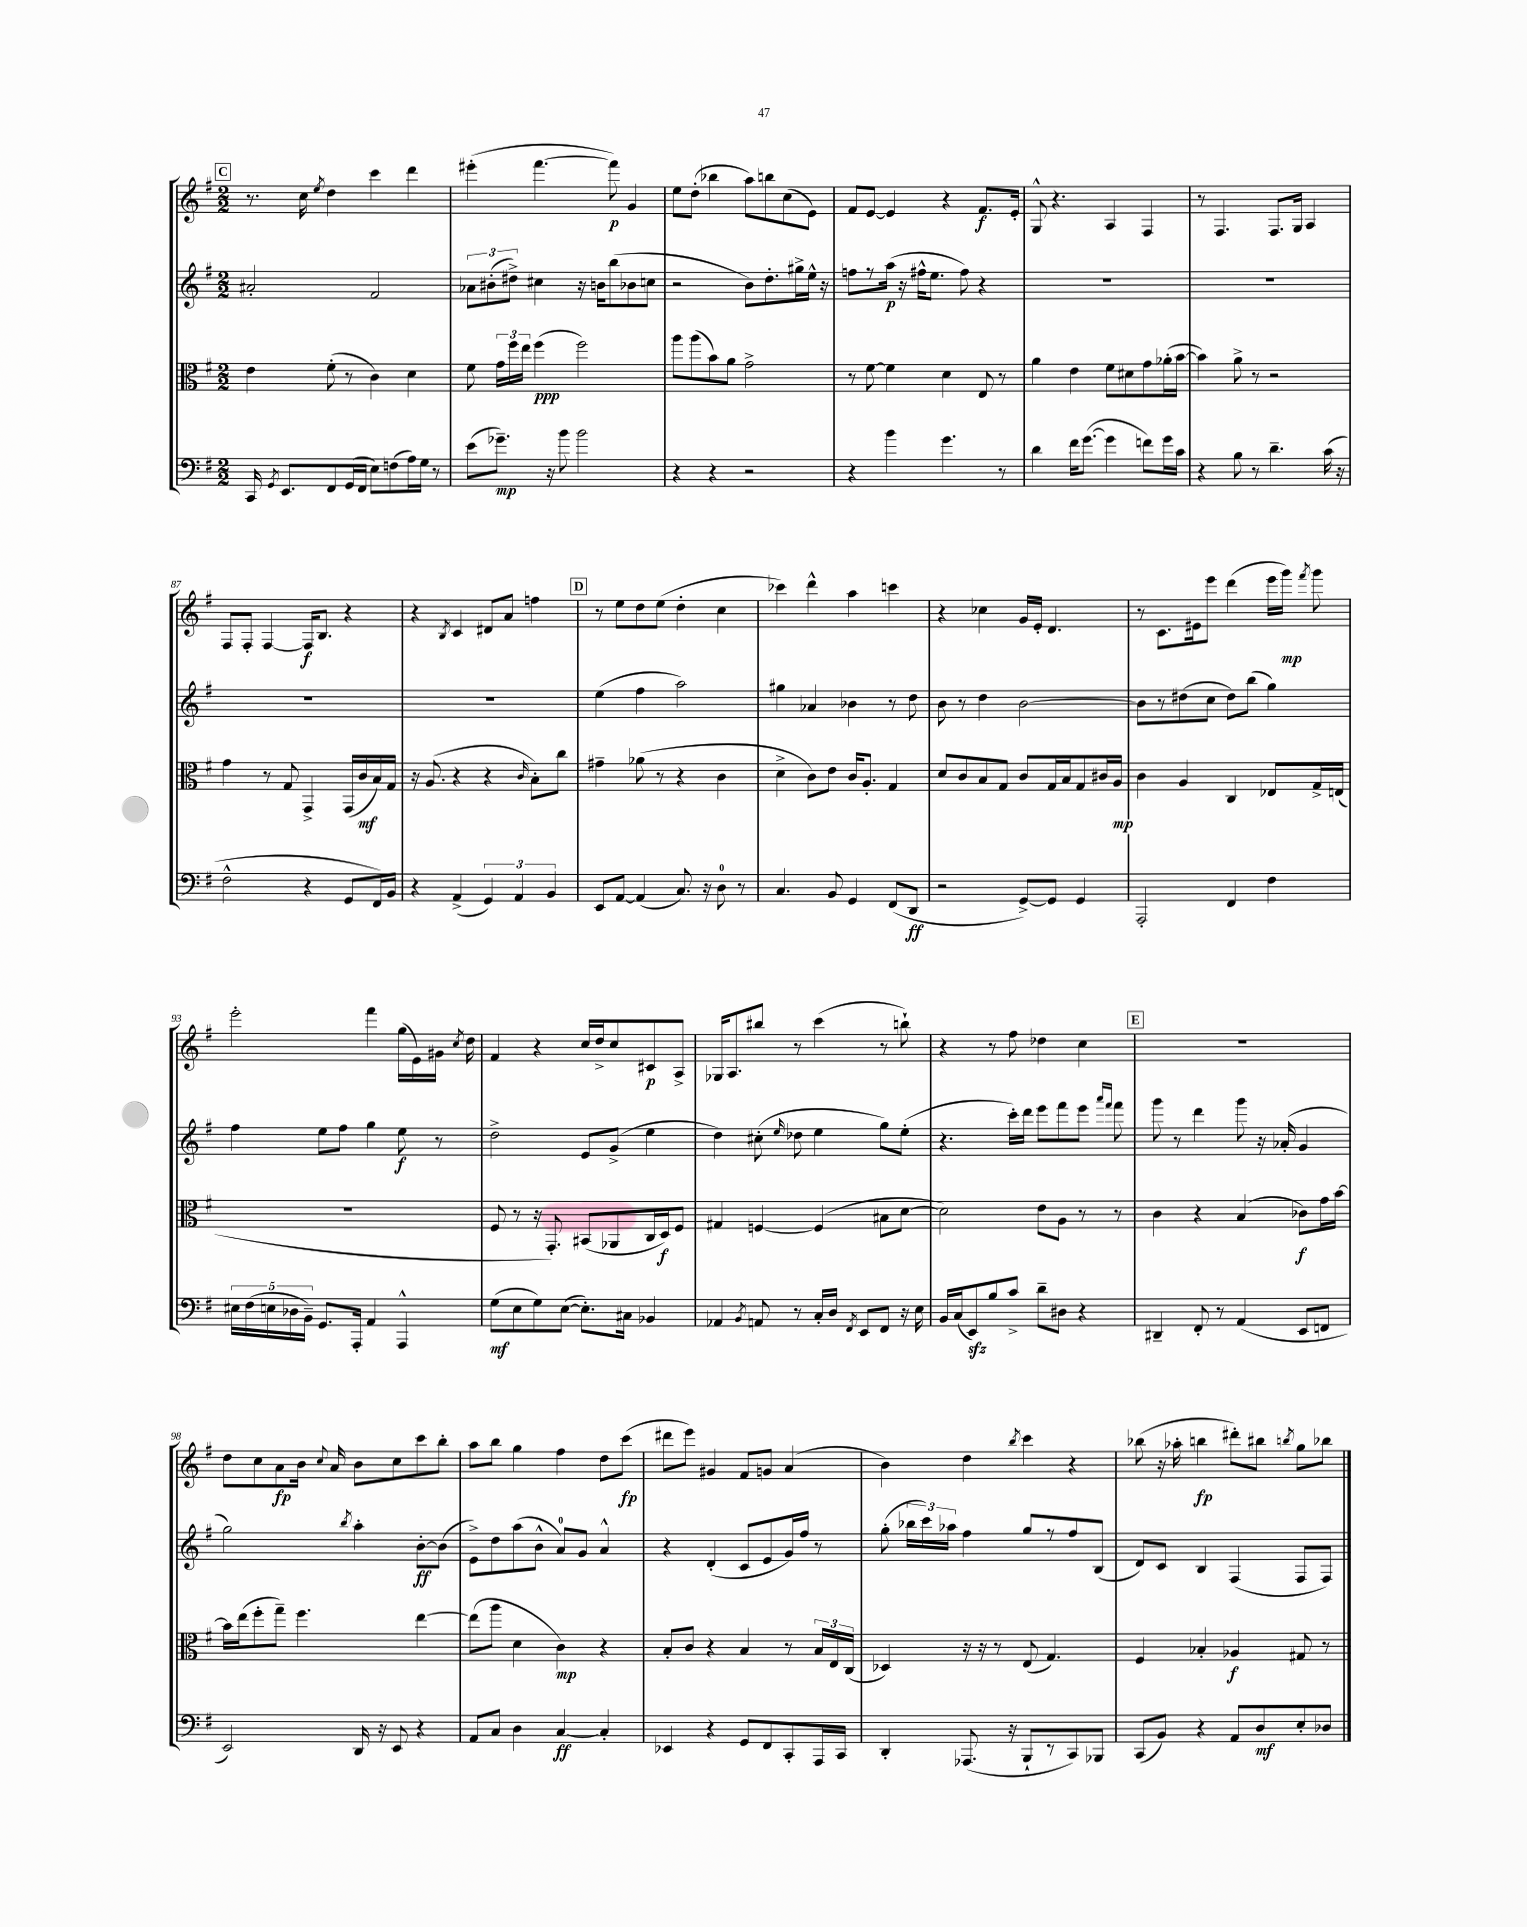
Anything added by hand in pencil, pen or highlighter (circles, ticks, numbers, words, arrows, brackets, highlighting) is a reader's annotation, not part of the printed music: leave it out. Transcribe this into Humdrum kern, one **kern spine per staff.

**kern	**kern	**kern	**kern
*staff4	*staff3	*staff2	*staff1
*clefF4	*clefC3	*clefG2	*clefG2
*k[f#]	*k[f#]	*k[f#]	*k[f#]
*M2/2	*M2/2	*M2/2	*M2/2
16CC	4e	2a#'	8.r
8qGG	.	.	.
8.EE	.	.	.
.	.	.	16cc
.	.	.	8qee
8FF#	(8f#'	.	4dd
(16GG	8r	.	.
16FF#	.	.	.
8E)	4c)	2f#	4ccc
(8F	.	.	.
16A)	4d	.	4ddd
16G	.	.	.
8r	.	.	.
=	=	=	=
(8e	8f#	12a-	(4eee#'
.	.	(12b#'	.
8.g-~)	24g	.	.
.	24ff#	12dd#^)	.
.	24ee	.	.
.	(4ff#	4cc#	[4.fff#
16r	.	.	.
8b	.	.	.
2b	2ff#)	16r	.
.	.	16b	.
.	.	(8bb	8fff#])
.	.	8b-	4g
.	.	8cc	.
=	=	=	=
4r	8aa	2r	8ee
.	(8aa	.	(8dd'
4r	8b)	.	4bb-
.	8a	.	.
2r	2g^	8b)	8aa)
.	.	8.dd'	8bb
.	.	.	(8cc
.	.	16gg#^	.
.	.	16ee^^	8e)
.	.	16r	.
=	=	=	=
4r	8r	8ff	8f#
.	[8f#	8r	[8e
4b	4f#]	(16aa	4e]
.	.	16r	.
.	.	16ff#^^	.
.	.	8.ee	.
4.g	4d	.	4r
.	.	8ff#)	.
.	8E	4r	8.f#
8r	8r	.	.
.	.	.	16e'
=	=	=	=
4d	4a	1r	8G^^
.	.	.	4.r
16f#	4e	.	.
([8.g	.	.	.
4g]	8f#	.	4A
.	8d#	.	.
8f)	8g	.	4F#
16g	(16a-'	.	.
16c	[16b	.	.
=	=	=	=
4r	4b])	1r	8r
.	.	.	4.F#
8B	8a^	.	.
8r	8r	.	.
4.d~	2r	.	8.F#
.	.	.	16G
.	.	.	4A
(16c	.	.	.
16r	.	.	.
=	=	=	=
2F#^^	4g	1r	8F#
.	.	.	8F#'
.	8r	.	[4F#
.	8G	.	.
4r	4GG^	.	16F#]
.	.	.	8.B
8GG	(16GG	.	4r
.	16c	.	.
16FF#)	16B)	.	.
16BB	16G	.	.
=	=	=	=
4r	16r	1r	4r
.	(8.A	.	.
.	.	.	8qB
(4AA^	4r	.	4c
6GG)	4r	.	8d#
.	.	.	8a
6AA	.	.	.
.	16qqc	.	.
.	8B')	.	4ff
6BB	.	.	.
.	8cc	.	.
=	=	=	=
8EE	4g#~	(4ee	8r
[8AA	.	.	8ee
(4AA]	(8a-	4ff#	8dd
.	8r	.	(8ee
8.C)	4r	2aa)	4dd'
16r	.	.	.
8D	4c	.	4cc
8r	.	.	.
=	=	=	=
4.C	4d^	4gg#	4ccc-)
.	8c)	4a-	4ddd^^
8BB	8e	.	.
4GG	16c	4b-	4aa
.	8.A'	.	.
(8FF#	4G	8r	4ccc
8DD	.	8dd	.
=	=	=	=
2r	8d	8b	4r
.	8c	8r	.
.	8B	4dd	4cc-
.	8G	.	.
[8GG^)	8c	[2b	16g
.	.	.	16e'
8GG]	16G	.	4.d
.	16B	.	.
4GG	8G	.	.
.	16c#	.	.
.	16A	.	.
=	=	=	=
2AAA'	4c	8b]	8r
.	.	8r	8.c
.	4A	(8dd#	.
.	.	.	16e#
.	.	8cc	8eee
4FF#	4C	8dd#)	(4ddd
.	.	(8bb	.
4F#	8E-	4gg)	16eee
.	.	.	16ggg)
.	.	.	8qfff#
.	16G^	.	8ggg
.	(16E	.	.
=	=	=	=
20E#	1r	4ff#	2eee'
(20F#	.	.	.
20E	.	.	.
20D-	.	.	.
20BB~)	.	.	.
8.GG	.	8ee	.
.	.	8ff#	.
16AAA'	.	.	.
4AA	.	4gg	4fff#
4AAA^^	.	8ee	(16gg
.	.	.	16e)
.	.	8r	16g#
.	.	.	8qcc
.	.	.	16dd
=	=	=	=
(8G	8F#	2dd^	4f#
8E	8r	.	.
8G)	16r	.	4r
.	8.GG')	.	.
([8E	.	.	.
8.E'])	(8BB#	8e	16cc
.	.	.	16dd^
.	8AA-	(8g^	8cc
16C#	.	.	.
4BB-	16C	4ee	8c#
.	16D)	.	.
.	8F#	.	8A^
=	=	=	=
4AA-	4G#	4dd)	16G-
.	.	.	8.A
8qBB	.	.	.
8AA	[4F	(8cc#'	8bb#
.	.	16qqee	.
8r	.	8dd-	8r
16C'	(4F]	4ee	(4ccc
16D	.	.	.
8qFF#	.	.	.
8EE	.	.	.
8FF#	8B#	8gg)	8r
16r	[8d	(8ee'	8bb`)
16E	.	.	.
=	=	=	=
16BB	2d])	4.r	4r
(16C	.	.	.
8EE)	.	.	.
8B	.	.	8r
8c^	.	16ccc')	8ff#
.	.	16ddd	.
8d~	8e	8eee	4dd-
8D#	8A	8fff#	.
4r	8r	8eee	4cc
.	.	16qqaaa	.
.	.	16qqfff#	.
.	8r	8fff#	.
=	=	=	=
4DD#~	4c	8ggg	1r
.	.	8r	.
8FF#'	4r	4ddd	.
8r	.	.	.
(4AA	(4B	8ggg	.
.	.	16r	.
.	.	(16a-'	.
8EE	8c-)	4g	.
8FF	16g	.	.
.	[16b	.	.
=	=	=	=
2EE)	16b]	2gg)	8dd
.	(16ee	.	.
.	8ff#'	.	8cc
.	8gg~)	.	8a
.	4.ff#	.	16b
.	.	.	8qqcc
.	.	.	16a
.	.	8qbb	.
16DD	.	4aa'	8b
16r	.	.	.
8EE	.	.	8cc
4r	[4ee	[8b'	8ccc
.	.	(8b]	8bb'
=	=	=	=
8AA	(8ee]	8e^)	8aa
8C	8aa	8dd	8bb
4D	4d	(8aa	4gg
.	.	8b^^	.
[4C	4c)	8a)	4ff#
.	.	8g	.
4C']	4r	4a^^	8dd
.	.	.	(8ccc
=	=	=	=
4EE-	8B'	4r	8ddd#
.	8c	.	8eee)
4r	4r	(4d'	4g#
8GG	4B	8c	8f#
8FF#	.	8e	8g
8CC'	8r	16g)	(4a
.	.	16ff#	.
16AAA	24B	8r	.
.	24E	.	.
16CC	.	.	.
.	(24C	.	.
=	=	=	=
4DD'	4D-)	(8gg'	4b)
.	.	24bb-	.
.	.	24ccc)	.
.	.	24aa-	.
(8.AAA-	16r	4ff#	4dd
.	16r	.	.
.	8r	.	.
16r	.	.	.
.	.	.	8qbb
8BBB`	(8E	8gg	4ccc
8r	4.G)	8r	.
8CC)	.	8ff#	4r
8BBB-	.	(8B	.
=	=	=	=
(8CC	4F#	8d)	(8bb-
8BB)	.	8c	16r
.	.	.	16aa-'
4r	4B-'	4B	4bb
8AA	4A-	(4F#	8ddd#')
8D	.	.	8bb#
.	.	.	8qbb
8E'	8G#	8F#	8gg
8D-	8r	8F#)	8bb-
==	==	==	==
*-	*-	*-	*-
